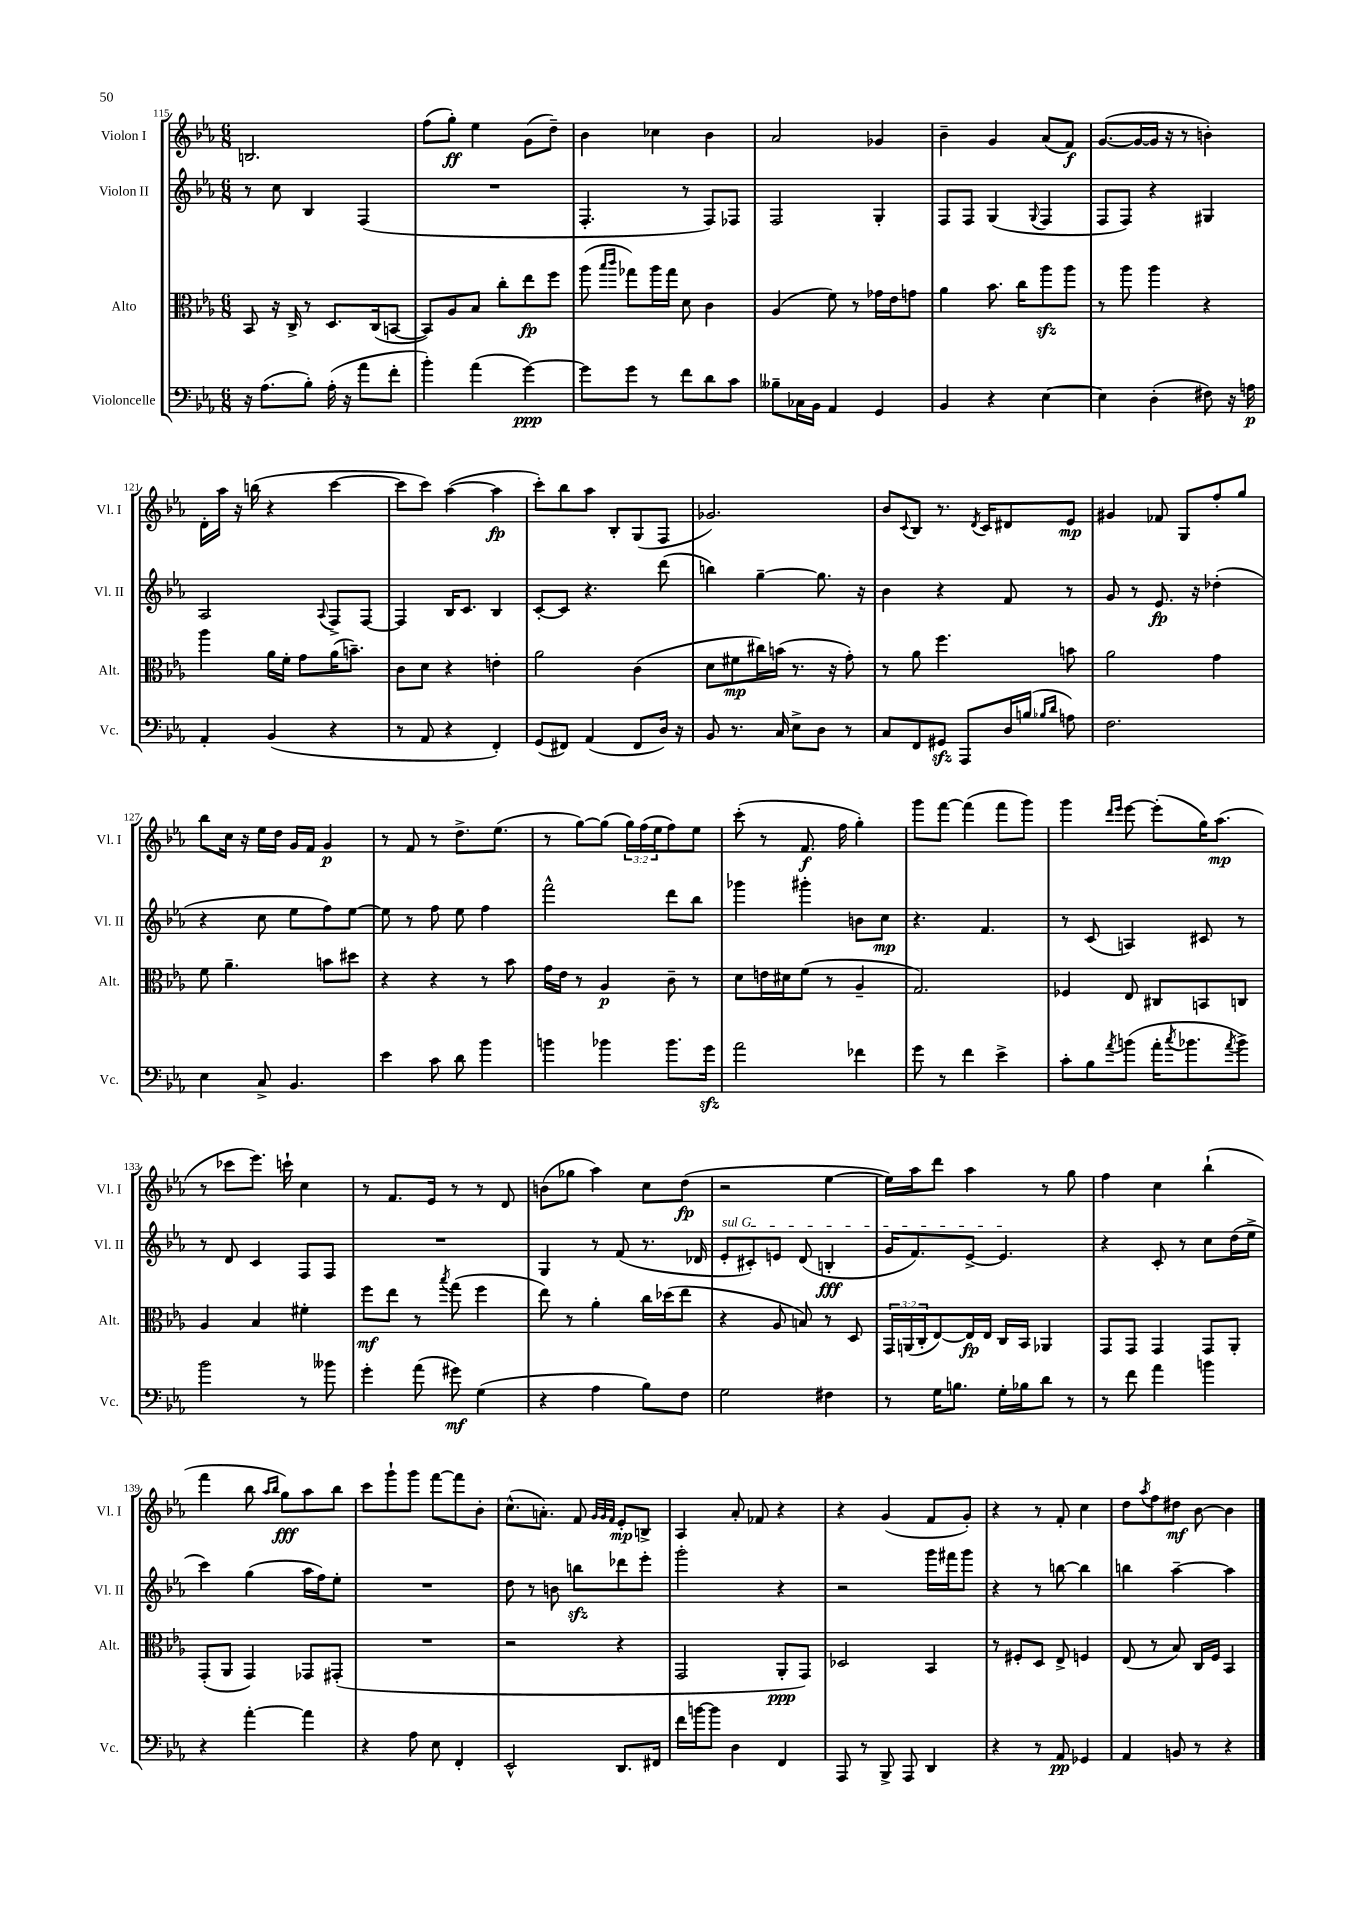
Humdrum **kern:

**kern	**kern	**kern	**kern
*staff4	*staff3	*staff2	*staff1
*clefF4	*clefC3	*clefG2	*clefG2
*k[b-e-a-]	*k[b-e-a-]	*k[b-e-a-]	*k[b-e-a-]
*M6/8	*M6/8	*M6/8	*M6/8
16r	8BB-	8r	2.B
(8.A-	.	.	.
.	16r	8cc	.
.	16C^	.	.
8B-')	8r	4B-	.
(16A-'	8.D	.	.
16r	.	.	.
8a-	.	(4F	.
.	(16C	.	.
8f'	[8BB	.	.
=	=	=	=
4b-')	8BB])	2.r	(8ff
.	8A-	.	8gg')
(4a-	8B-	.	4ee-
.	8cc'	.	.
[4g)	8ee-	.	(8g
.	8ff	.	8dd~)
=	=	=	=
8g]	(8aa-	4.F'	4b-
.	16qqbb-	.	.
.	16qqccc	.	.
8g	8gg-)	.	.
8r	16aa-	.	4cc-
.	16gg-	.	.
8f	8d	8r	.
8d	4c	8F)	4b-
8c	.	8F-	.
=	=	=	=
8B--~	(4A-	2F	2a-
16C-	.	.	.
16BB-	.	.	.
4AA-	8f)	.	.
.	8r	.	.
4GG	16g-	4G'	4g-
.	16e-	.	.
.	8g	.	.
=	=	=	=
4BB-	4a-	8F	4b-~
.	.	8F	.
4r	8.b-	(4G	4g
.	16cc	.	.
.	.	8qqG	.
[4E-	8aa-	4F	(8a-
.	8aa-	.	8f)
=	=	=	=
4E-]	8r	8F	([8.g
.	8aa-	8F)	.
.	.	.	16g_
(4D'	4aa-	4r	16g]
.	.	.	16r
.	.	.	8r
8F#)	4r	4G#	4b')
16r	.	.	.
16A	.	.	.
=	=	=	=
4AA-'	4aa-	2A-	16d'
.	.	.	16aa-
.	.	.	16r
.	.	.	(16bb
(4BB-	16a-	.	4r
.	16f'	.	.
.	8g	.	.
.	.	8qqA-	.
4r	(16a-	8F^	[4ccc
.	8.b~)	.	.
.	.	[8F	.
=	=	=	=
8r	8c	4F]	8ccc]
8AA-	8d	.	8ccc)
4r	4r	16B-	([4aa-
.	.	8.c	.
4FF')	4e'	4B-	4aa-]
=	=	=	=
(8GG	2a-	[8c'	8ccc')
8FF#)	.	8c]	8bb-
(4AA-	.	4.r	8aa-
.	.	.	8B-'
8FF#	(4c	.	(8G
16D)	.	(8ddd	8F
16r	.	.	.
=	=	=	=
8BB-	8d	4bb)	2.g-)
8.r	8f#	.	.
.	16cc#)	[4gg~	.
16C	(16b	.	.
8E-^	8.r	.	.
8D	.	8.gg]	.
.	16r	.	.
8r	8g')	.	.
.	.	16r	.
=	=	=	=
8C	8r	4b-	8b-
.	.	.	8qqc
8FF	8a-	.	8B-
8GG#	4.ff	4r	8.r
8AAA-	.	.	.
.	.	.	8qd
.	.	.	16c
16D	.	8f	8d#
(16B	.	.	.
16qqB-	.	.	.
16qqd	.	.	.
8A)	8b	8r	8e-
=	=	=	=
2.F	2a-	8g	4g#
.	.	8r	.
.	.	8.e-	8f-
.	.	.	8G
.	.	16r	.
.	4g	(4dd-'	8ff'
.	.	.	8gg
=	=	=	=
4E-	8f	4r	8bb-
.	4.a-~	.	16cc
.	.	.	16r
8C^	.	8cc	16ee-
.	.	.	16dd
4.BB-	.	8ee-	16g
.	.	.	16f
.	8b	8ff)	4g
.	8dd#	[8ee-	.
=	=	=	=
4e-	4r	8ee-]	8r
.	.	8r	8f
8c	4r	8ff	8r
8d	.	8ee-	8.dd^
4b-	8r	4ff	.
.	.	.	(8.ee-
.	8b-	.	.
=	=	=	=
4b	16g	2fff^^	8r
.	16e-	.	.
.	8r	.	[8gg)
4b-	4A-	.	(8gg]
.	.	.	24gg)
.	.	.	(24ff
.	.	.	24ee-
8.b-	8c~	8ddd	8ff)
.	8r	8bb-	8ee-
16g	.	.	.
=	=	=	=
2a-	8d	4ggg-	(8ccc'
.	16e	.	8r
.	16d#	.	.
.	(8f	4ggg#'	8.f
.	8r	.	.
.	.	.	16ff
4f-	4A-~	8b	4gg')
.	.	8cc	.
=	=	=	=
8g	2.G)	4.r	8ggg
8r	.	.	[8fff
4f	.	.	(4fff]
.	.	4.f	.
4e-^	.	.	8fff
.	.	.	8ggg)
=	=	=	=
8c'	4F-	8r	4ggg
8B-	.	(8c	.
.	.	.	16qqddd
8qa-	.	.	16qqeee-
(8b	8E-	4A)	[8eee-
16a-'	8C#	.	(8eee-']
8qcc	.	.	.
8.b-	.	.	.
.	8BB	8c#	16gg)
.	.	.	(8.aa-
8qa-	.	.	.
8b-^)	8C	8r	.
=	=	=	=
2b-	4A-	8r	8r
.	.	8d	8ccc-
.	4B-	4c	8.eee-)
.	.	.	16ccc`
8r	4f#'	8F	4cc
8b--	.	8F	.
=	=	=	=
4g'	8ff	2.r	8r
.	8ee-	.	8.f
(8a-	8r	.	.
.	.	.	16e-
.	8qbb-	.	.
8g#)	(8gg	.	8r
(4G	4ff	.	8r
.	.	.	8d
=	=	=	=
4r	8ee-)	4G	(8b
.	8r	.	8gg-
4A-	4a-'	8r	4aa-)
.	.	(8f	.
8B-)	16cc	8.r	8cc
.	(16dd-	.	.
8F	8ee-	.	(8dd
.	.	16d-	.
=	=	=	=
2G	4r	8e-'	2r
.	.	8c#')	.
.	8A-	8e	.
.	8B)	(8d	.
4F#	8r	4B'	[4ee-
.	8D	.	.
=	=	=	=
8r	24GG	16g	16ee-])
.	(24AA	.	.
.	.	8.f)	16aa-
.	24C'	.	.
16G	[8E-)	.	8ddd
8.B	.	.	.
.	16E-]	[8e-^	4aa-
.	16E-	.	.
16G'	16C	4.e-]	.
16B-	16BB-	.	.
8d	4AA-	.	8r
8r	.	.	8gg
=	=	=	=
8r	8GG	4r	4ff
8f	8GG	.	.
4a-	4GG	8c'	4cc
.	.	8r	.
4b	8GG	8cc	(4bb-`
.	8AA-'	(16dd	.
.	.	16ee-^	.
=	=	=	=
4r	(8GG'	4ccc)	4fff
.	8AA-	.	.
[4a-'	4GG)	(4gg	8bb-
.	.	.	16qqaa-
.	.	.	16qqbb-
.	.	.	8gg)
4a-]	8GG-	16aa-	8aa-
.	.	16ff)	.
.	(8GG#'	8ee-'	8bb-
=	=	=	=
4r	2.r	2.r	8ccc
.	.	.	8ggg`
8A-	.	.	8ggg
8E-	.	.	[8fff
4FF'	.	.	8fff]
.	.	.	8b-'
=	=	=	=
2EE-^^	2r	8dd	(8.cc^^
.	.	8r	.
.	.	.	8.a')
.	.	8b	.
.	.	8bb	8f
.	.	.	32qqg
.	.	.	32qqg
.	.	.	32qqf
8.DD	4r	8ddd-	8e-'
.	.	8eee-'	8B^
16FF#	.	.	.
=	=	=	=
16f	2GG	2ggg'	4A-
[16b	.	.	.
8b]	.	.	.
4D	.	.	8a-'
.	.	.	8f-
4FF	8AA-'	4r	4r
.	8GG)	.	.
=	=	=	=
8AAA-	2D-	2r	4r
8r	.	.	.
8BBB-^	.	.	(4g
8AAA-	.	.	.
4DD	4BB-	16ggg	8f
.	.	16fff#	.
.	.	8ggg	8g')
=	=	=	=
4r	8r	4r	4r
.	8F#'	.	.
8r	8D	8r	8r
8AA-	8E-^	[8bb	8f'
4GG-	4F	4bb]	4cc
=	=	=	=
4AA-	(8E-	4bb	8dd
.	.	.	8qaa-
.	8r	.	8ff
8BB	8B-)	[4aa-~	8dd#
8r	16C	.	[8b-
.	16F	.	.
4r	4BB-	4aa-]	4b-]
==	==	==	==
*-	*-	*-	*-
